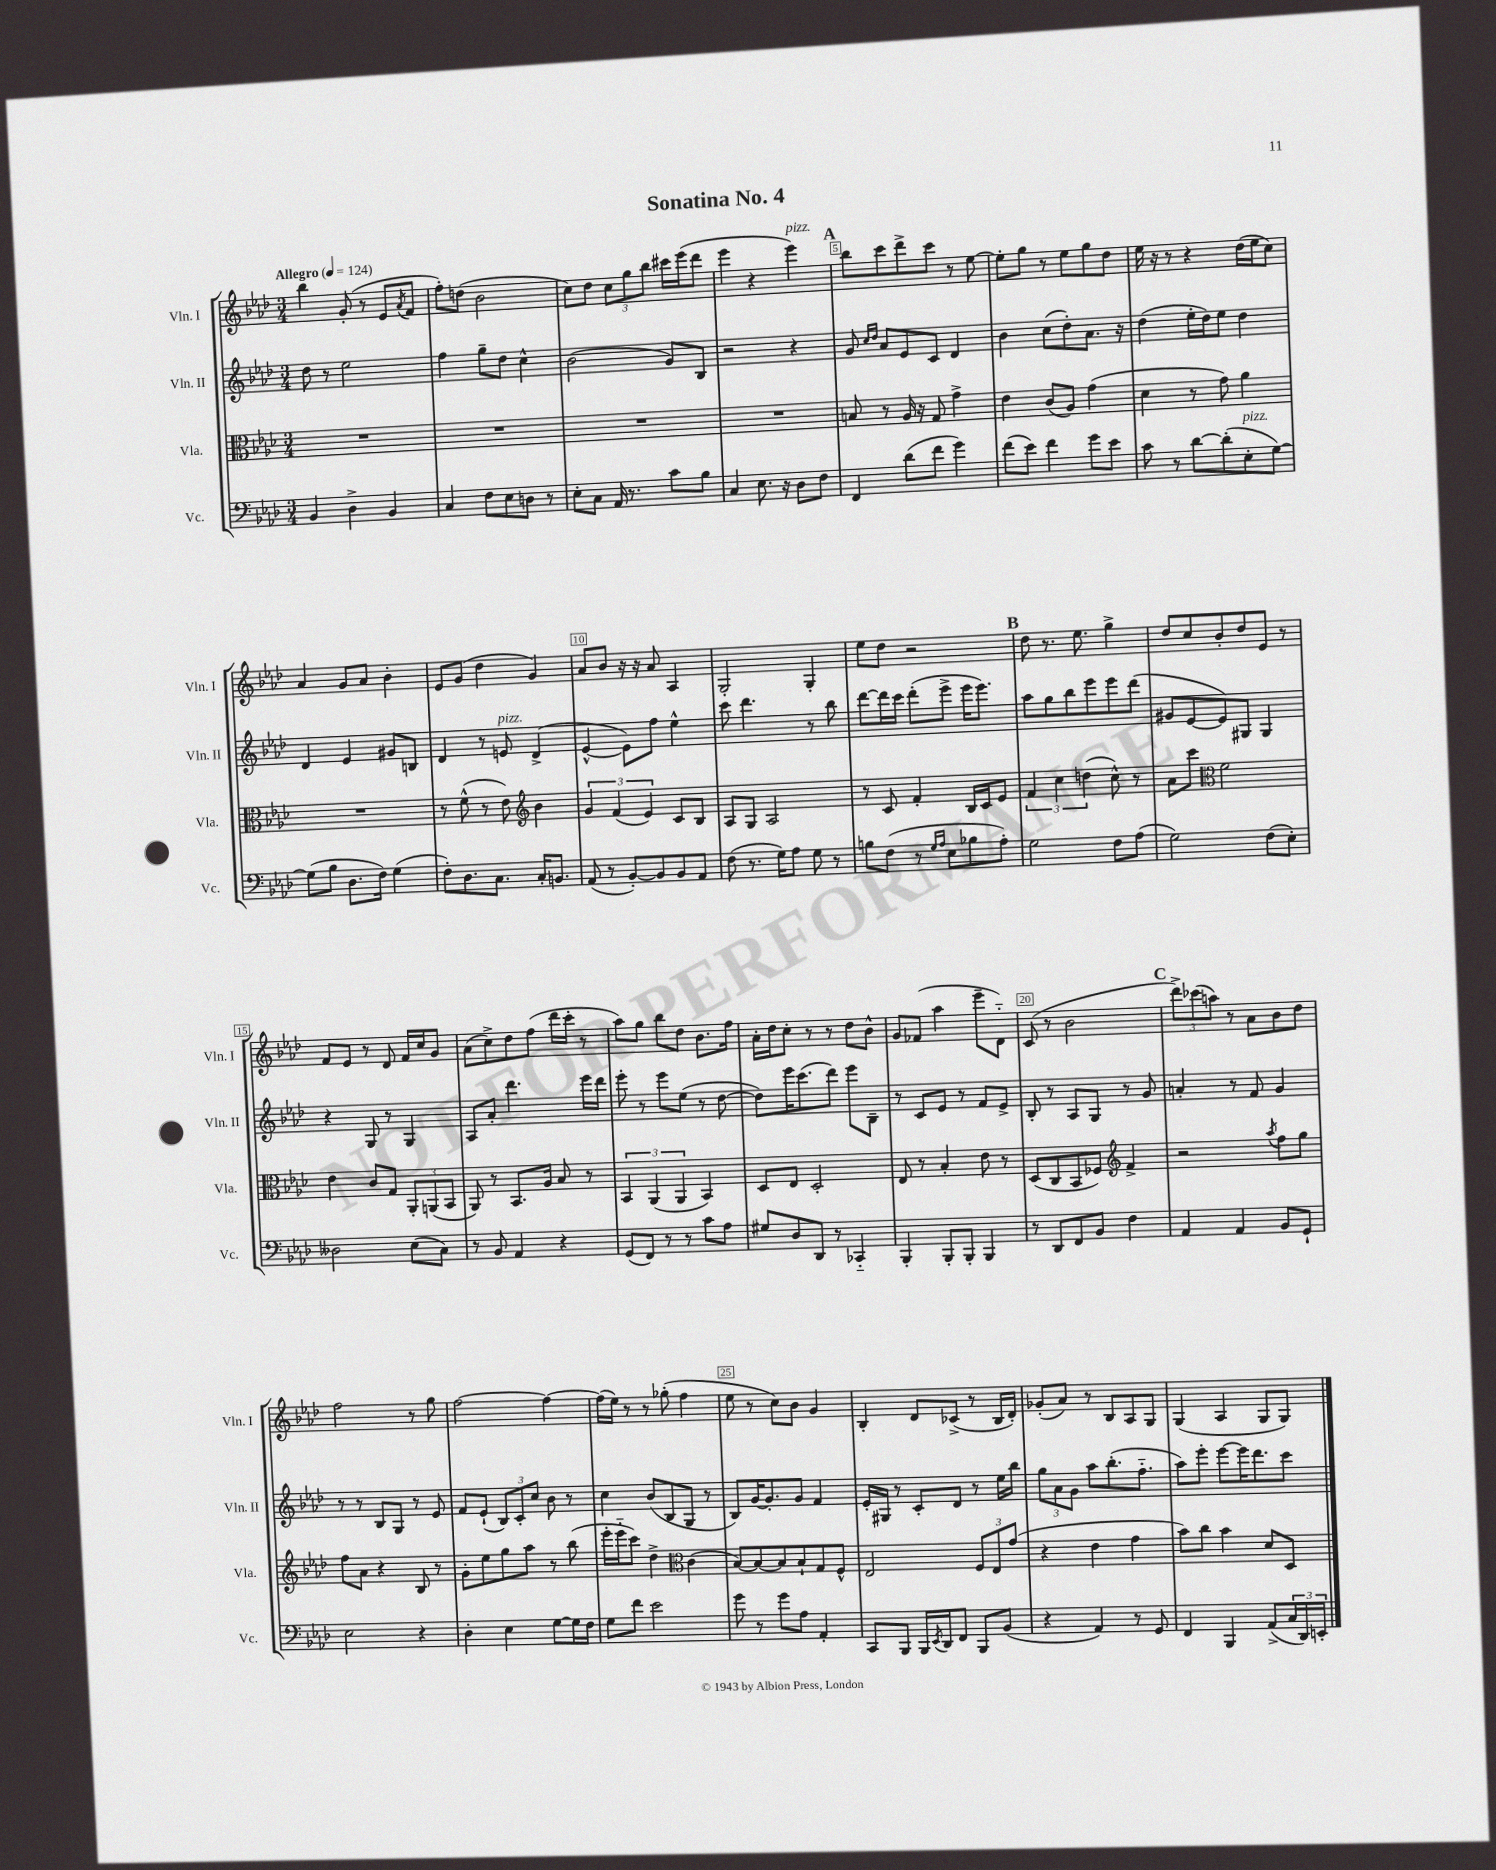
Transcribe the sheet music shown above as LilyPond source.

\header { title = "Sonatina No. 4" }
<<
\new StaffGroup <<
\new Staff = "s0" \with { instrumentName = "Vln. I" shortInstrumentName = "Vln. I" } {
    \clef treble \key aes \major \numericTimeSignature \time 3/4 \tempo "Allegro" 4 = 124
    bes''4 g'8-.( r8 ees'8 \acciaccatura { aes'8 } f'8 |
    f''8-.) d''8( bes'2 |
    c''8) des''8 \tuplet 3/2 { c''8 g''8 bes''8 } cis'''16 ees'''16( des'''8 |
    ees'''4 r4 ees'''4^\markup { \italic "pizz." }) |
    \mark \markup { \bold "A" } bes''8 c'''8 des'''8-> c'''8 r8 ees''8~ |
    ees''8-. g''8 r8 ees''8 g''8 des''8 |
    ees''16 r16 r8 r4 des''16( ees''16 c''8) |
    aes'4 g'8 aes'8 bes'4-. |
    ees'8 g'8( des''4 g'4) |
    aes'8 bes'8 r16 r16 aes'8 aes4 |
    g2-. g4-. |
    ees''8 des''8 r2 |
    \mark \markup { \bold "B" } des''8 r8. ees''8. g''4-> |
    des''8 c''8 bes'8-. des''8 ees'8 r8 |
    f'8 ees'8 r8 des'8 f'16 c''16 g'8 |
    aes'8( c''8->) des''8 f''8( des'''16 c'''16-. r8 |
    aes''8) g''8 bes''8 des''8 bes'8. f''16 |
    aes'16-. des''16 c''8-. r8 r8 des''8 bes'8-^ |
    g'8 fes'8( aes''4 ees'''8-- des'8-_) |
    c'8( r8 bes'2 |
    \mark \markup { \bold "C" } \tuplet 3/2 { des'''8->) ces'''8( a''8) } r8 aes'8 bes'8 des''8 |
    f''2 r8 g''8 |
    f''2~ f''4~ |
    f''16( ees''16) r8 r8 ges''8-.( f''4 |
    ees''8 r8 c''8) bes'8 g'4 |
    bes4-. des'8 ces'8->( r8 bes16 des'16-.) |
    ges'8-.( aes'8) r8 bes8 aes8 g8 |
    g4( aes4 g8 g8) \bar "|." |
}
\new Staff = "s1" \with { instrumentName = "Vln. II" shortInstrumentName = "Vln. II" } {
    \clef treble \key aes \major \numericTimeSignature \time 3/4
    des''8 r8 ees''2 |
    f''4 g''8-- des''8 c''4-^ |
    bes'2( g'8) bes8 |
    r2 r4 |
    \mark \markup { \bold "A" } g'8 \grace { c''16 des''16 } aes'8 ees'8 c'8 des'4 |
    bes'4 c''8( des''8-.) aes'8. r16 |
    des''4( ees''16-. des''16) ees''8 des''4 |
    des'4 ees'4 gis'8 b8 |
    des'4 r8 e'8^\markup { \italic "pizz." } des'4->( |
    ees'4~-^ ees'8) f''8 ees''4-^ |
    c'''8 des'''4. r8 bes''8 |
    des'''8~ des'''16 c'''16 des'''8-.( ees'''8-> ees'''16 ees'''8.) |
    \mark \markup { \bold "B" } aes''8 g''8 bes''8 ees'''8 ees'''8 des'''8( |
    gis'8 ees'8~ ees'8) gis8 gis4 |
    r4 g8 r8 g4 |
    aes8 aes'8-. des'''4. ees'''16 des'''16 |
    ees'''8-. r8 ees'''8 ees''8( r8 des''8~ |
    des''8) ees'''16 c'''8.( des'''8) ees'''8 bes8-- |
    r8 c'8 ees'8 r8 f'8 ees'8-> |
    bes8-. r8 aes8 g8 r8 g'8 |
    \mark \markup { \bold "C" } a'4-. r8 f'8 g'4 |
    r8 r8 bes8 g8 r8 ees'8 |
    f'8 ees'8-!( \tuplet 3/2 { bes8) c'8-. c''8 } bes'8 r8 |
    c''4 bes'8( bes8 g8 r8 |
    bes8) g'16~ g'8.-. g'8 f'4 |
    ees'16-. gis16 r8 c'8-. des'8 r8 ees''16 bes''16 |
    \tuplet 3/2 { g''8 aes'8 g'8 } aes''8 bes''8.-.( f''8.-_ |
    aes''8) ees'''8-. ees'''8~ ees'''16 des'''8. c'''8 \bar "|." |
}
\new Staff = "s2" \with { instrumentName = "Vla." shortInstrumentName = "Vla." } {
    \clef alto \key aes \major \numericTimeSignature \time 3/4
    R2. |
    R2. |
    R2. |
    R2. |
    \mark \markup { \bold "A" } b8 r8 aes16 r16 g8 g'4-> |
    ees'4 c'8( aes8) g'4( |
    des'4 r8 g'8) aes'4 |
    R2. |
    r8 f'8-^( r8 ees'8) \clef treble bes'4 |
    \tuplet 3/2 { g'4 f'4( ees'4) } c'8 bes8 |
    aes8 g8 aes2 |
    r8 c'8 f'4-. bes16 c'16 ees'8 |
    \mark \markup { \bold "B" } \tuplet 3/2 { f'4 c''4 d''4( } c''8-^) r8 |
    aes'8 c'''8 \clef alto f'2 |
    ees'4 c'8 g8 \tuplet 3/2 { aes,8-. a,8( bes,8 } |
    aes,8) r8 bes,8. aes16 bes8 r8 |
    \tuplet 3/2 { bes,4 aes,4( aes,4 } bes,4) |
    des8 ees8 des2-. |
    ees8 r8 bes4-. ees'8 r8 |
    des8( c8 bes,8 fes8) \clef treble f'4-> |
    \mark \markup { \bold "C" } r2 \acciaccatura { aes''8 } f''8 g''8 |
    f''8 aes'8 r4 bes8 r8 |
    g'8-. ees''8 g''8 aes''8 r8 bes''8( |
    ees'''16-. ees'''16-_ c'''8) des''4-> \clef alto c'4( |
    bes8~) bes8~ bes8 bes8-! g8 f8-^ |
    ees2 \tuplet 3/2 { f8 ees8 g'8( } |
    r4 ees'4 g'4 |
    bes'8) c''8 bes'4 des'8 des8 \bar "|." |
}
\new Staff = "s3" \with { instrumentName = "Vc." shortInstrumentName = "Vc." } {
    \clef bass \key aes \major \numericTimeSignature \time 3/4
    bes,4 des4-> bes,4 |
    c4 f8 ees8 d8 r8 |
    ees8-. c8 aes,16 r8. c'8 bes8 |
    c4 ees8. r16 des8 f8 |
    \mark \markup { \bold "A" } f,4 des'8( f'8 g'4) |
    f'8( ees'8) f'4 g'8 ees'8 |
    c'8 r8 des'8~ des'8-.( ees8-.^\markup { \italic "pizz." } g8~) |
    g8( bes8 des8. f16) g4( |
    f8-.) des8. c8. c16-. b,8. |
    aes,8( r8 bes,8~-.) bes,8 bes,8 aes,8 |
    f8( r8. g16) aes8 g8 r8 |
    b8 f8( r8 \grace { g16 aes16 } ees8 bes8 aes8-.) |
    \mark \markup { \bold "B" } g2 f8 aes8( |
    g2) f8( ees8-.) |
    deses2 ees8( c8) |
    r8 bes,8 aes,4 r4 |
    g,8( f,8) r8 r8 c'8 aes8 |
    gis8 des8 des,8 r8 ces,4-_ |
    bes,,4-. bes,,8-. bes,,8-. bes,,4 |
    r8 des,8 f,8 bes,8 f4 |
    \mark \markup { \bold "C" } aes,4 aes,4 bes,8 g,8-! |
    ees2 r4 |
    des4-. ees4 g8~ g16 f16 |
    g8 f'8 ees'2 |
    g'8 r8 g'8 aes8 aes,4-. |
    c,8 bes,,8 bes,,16 \acciaccatura { ees,8 } des,16 f,8 bes,,8 bes,8( |
    r4 aes,4) r8 g,8 |
    f,4 bes,,4 aes,8->( \tuplet 3/2 { c16 des,16) e,16-. } \bar "|." |
}
>>
>>
\layout { \context { \Score \override BarNumber.break-visibility = ##(#f #t #t) barNumberVisibility = #(every-nth-bar-number-visible 5) \override BarNumber.stencil = #(make-stencil-boxer 0.1 0.3 ly:text-interface::print) } }
